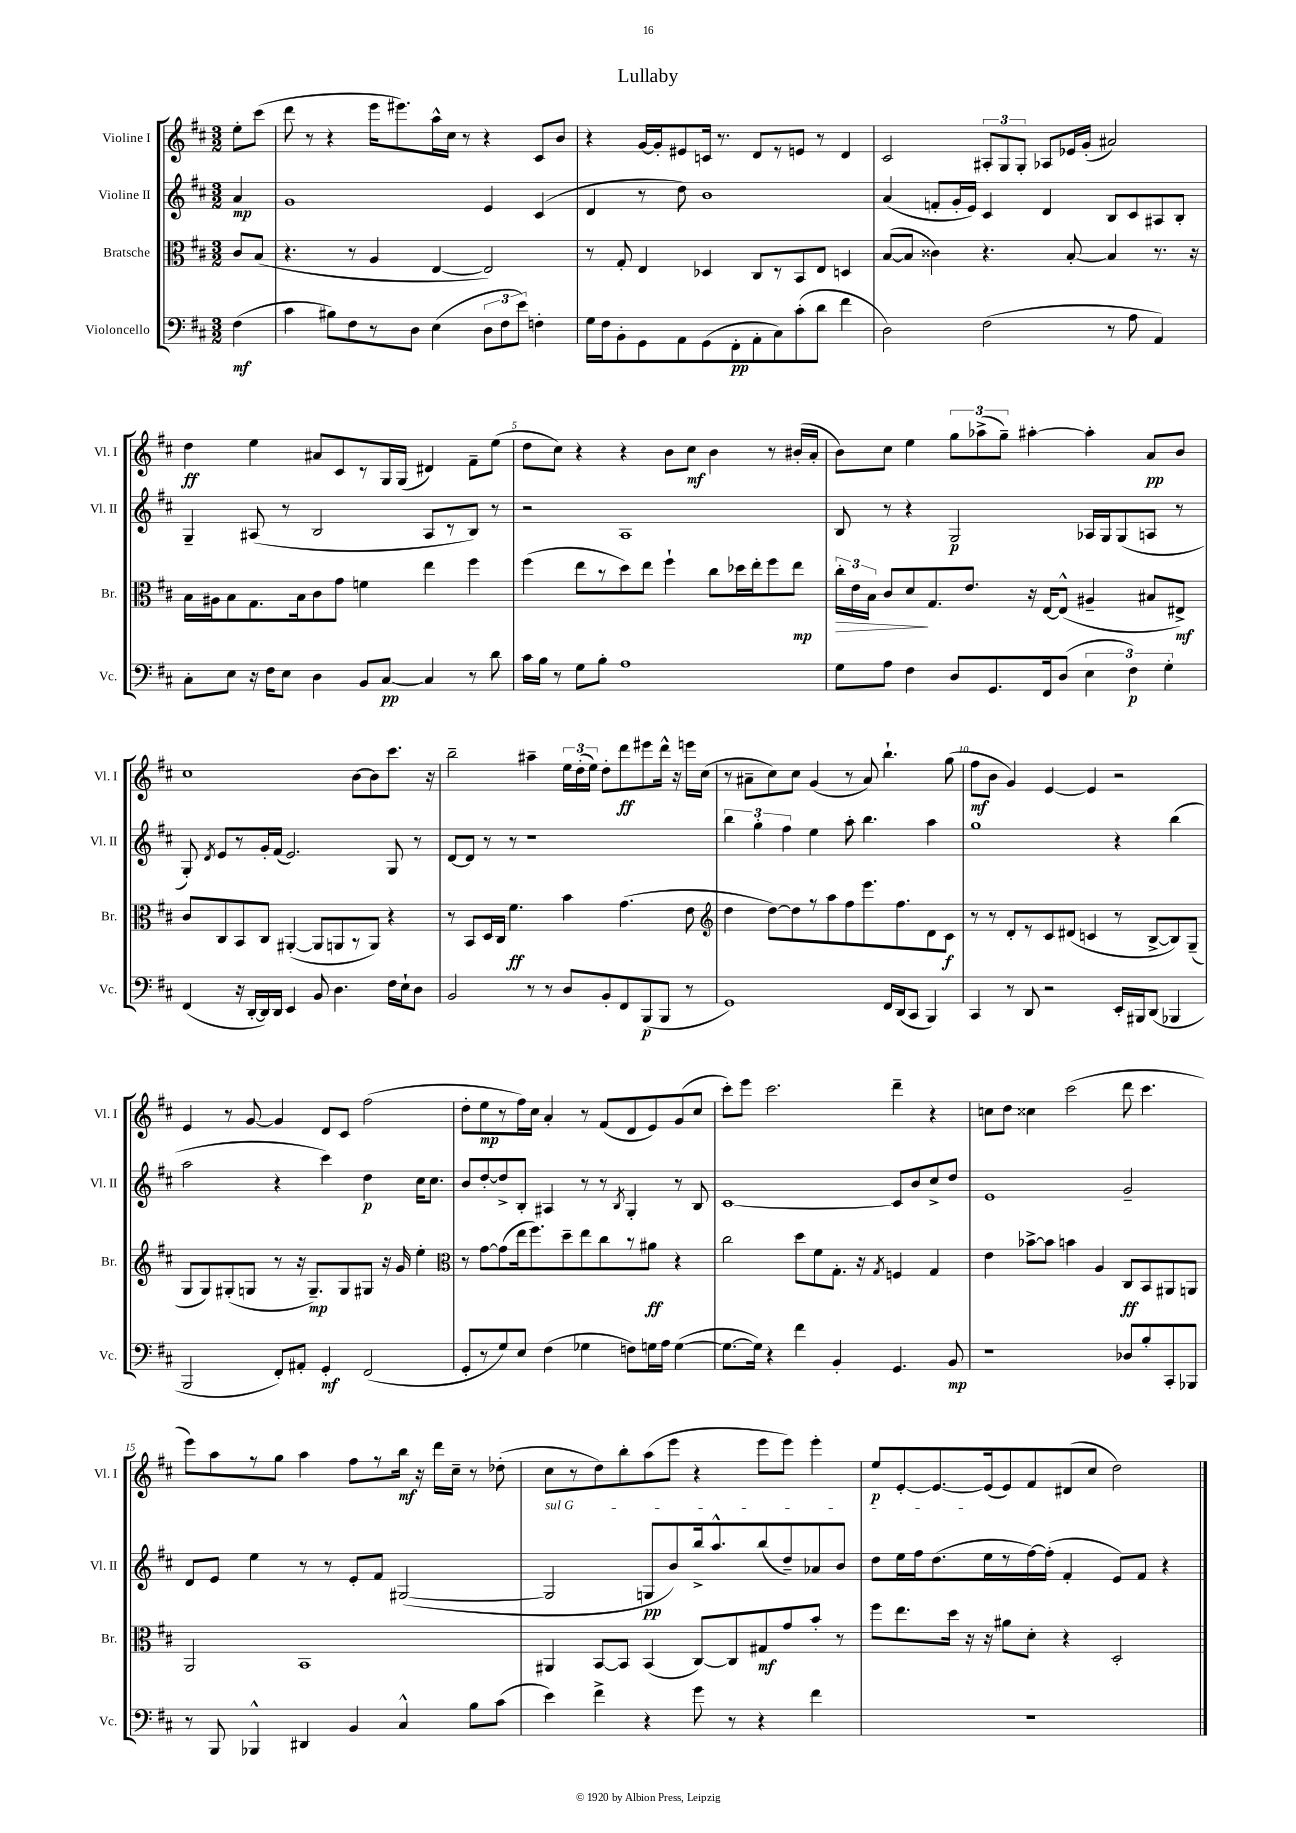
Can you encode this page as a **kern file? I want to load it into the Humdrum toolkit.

**kern	**kern	**kern	**kern
*staff4	*staff3	*staff2	*staff1
*clefF4	*clefC3	*clefG2	*clefG2
*k[f#c#]	*k[f#c#]	*k[f#c#]	*k[f#c#]
*M3/2	*M3/2	*M3/2	*M3/2
(4F#	8c#	4a	8ee'
.	(8B	.	(8ccc#
=	=	=	=
4c#	4.r	1g	8ddd
.	.	.	8r
8B#)	.	.	4r
8F#	8r	.	.
8r	4A	.	16eee
.	.	.	8.eee#)
8D	.	.	.
(4E	[4E	.	16aa^^
.	.	.	16cc#
.	.	.	8r
12D	2E])	4e	4r
12F#	.	.	.
12e)	.	.	.
4F'	.	(4c#	8c#
.	.	.	8b
=	=	=	=
16G	8r	4d	4r
16F#	.	.	.
8BB'	8G'	.	.
8GG	4E	8r	[16g
.	.	.	16g']
8AA	.	8dd)	8e#
(8GG	4D-	1b	16c
.	.	.	8.r
8FF#'	.	.	.
8AA'	8C#	.	8d
8C#)	8r	.	8r
(8c#'	8BB	.	8e
8d	8E	.	8r
4f#	4D	.	4d
=	=	=	=
2D)	([8B	(4a	2c#
.	8B]	.	.
.	4c##)	8f'	.
.	.	16g'	.
.	.	16e)	.
(2F#	4.r	4c#	12A#'
.	.	.	12G
.	.	.	12G'
.	.	4d	8A-
.	[8B'	.	16e-
.	.	.	(16g'
8r	4B]	8B	2a#)
8A	.	8c#	.
4AA)	8.r	8A#	.
.	.	8B'	.
.	16r	.	.
=	=	=	=
8C#'	16B	4G~	4dd
.	16A#	.	.
8E	8B	.	.
16r	8.G	(8A#	4ee
16F#	.	.	.
8E	.	8r	.
.	16B	.	.
4D	8c#	2B	8a#
.	8g	.	8c#
8BB	4f	.	8r
[8C#	.	.	16G
.	.	.	(16G
4C#]	4ee	8A#	4d#)
.	.	8r	.
8r	4ff#	8B)	8f#~
8d	.	8r	(8ee
=	=	=	=
16c#	(4ff#	2r	8dd
16B	.	.	.
8r	.	.	8cc#)
8G	8ee	.	4r
8B'	8r	.	.
1A	8dd)	1A	4r
.	8ee	.	.
.	4ff#`	.	8b
.	.	.	8cc#
.	8cc#	.	4b
.	16dd-	.	.
.	16ee'	.	.
.	8ff#	.	8r
.	8ee	.	(16b#'
.	.	.	16a'
=	=	=	=
8G	24cc#'	8B	8b)
.	24e	.	.
.	24B	.	.
8A	8c#	8r	8cc#
4F#	8d	4r	4ee
.	8.G	.	.
8D	.	2G	12gg
.	8.e	.	.
.	.	.	(12aa-^
8.GG	.	.	.
.	.	.	12gg~)
.	16r	.	[4aa#'
16FF#	[16E	.	.
(8D	(8E^^]	.	.
6E	4A#~	16A-	4aa#']
.	.	16G	.
.	.	(8G	.
6F#)	.	.	.
.	8B#	8A	8a
6G'	.	.	.
.	8E#^)	8r	8b
=	=	=	=
(4FF#	8c#	8G')	1cc#
.	.	8qd	.
.	8C#	8e	.
16r	8BB	8r	.
[16DD'	.	.	.
16DD])	8C#	16g'	.
16DD	.	(16f#	.
4EE	([4AA#'	2.e)	.
8BB	8AA#]	.	.
4.D	8AA	.	.
.	8r	.	[8b
.	8AA)	.	8b]
16F#	4r	8G	8.ccc#
16E`	.	.	.
8D	.	8r	.
.	.	.	16r
=	=	=	=
2BB	8r	[8d	2bb~
.	8BB	8d]	.
.	16D	8r	.
.	16C#	.	.
.	4.f#	8r	.
8r	.	1r	4aa#~
8r	.	.	.
8D	4b	.	24ee
.	.	.	(24dd'
.	.	.	24ee)
8BB'	.	.	8dd'
8FF#	(4.g	.	8ddd
(8BBB	.	.	8eee#
8BBB	.	.	16ddd^^
.	.	.	16r
8r	8e	.	16eee
.	.	.	(16cc#
=	=	=	=
*	*clefG2	*	*
1GG)	4dd	6bb	8r
.	.	.	8a#~
.	.	6gg'	.
.	[8dd)	.	8cc#)
.	.	6ff#	.
.	8dd]	.	8cc#
.	8r	4ee	(4g
.	8aa	.	.
.	8ff#	8aa'	8r
.	8.eee	4.bb	8a#)
16FF#	.	.	4.bb`
(16DD	8.ff#	.	.
8CC#	.	.	.
4BBB)	8d	4aa	.
.	8c#	.	(8gg
=	=	=	=
4CC#	8r	1gg	8ff#
.	8r	.	8b
8r	8d'	.	4g)
8DD	8r	.	.
2r	8c#	.	[4e
.	(8d#	.	.
.	4c	.	4e]
16EE'	8r	4r	2r
16BBB#	.	.	.
(8DD	[8B^	.	.
4BBB-	8B])	(4bb	.
.	(8G~	.	.
=	=	=	=
2BBB	8G	2aa	4e
.	8G)	.	.
.	(8G#'	.	8r
.	8G	.	[8g
8FF#')	8r	4r	4g]
8AA#'	16r	.	.
.	8.G~)	.	.
4GG'	.	4ccc#)	8d
.	8G	.	8c#
(2FF#	8G#	4dd	(2ff#
.	16r	.	.
.	16g	.	.
.	4ee'	16cc#	.
.	.	8.cc#	.
=	=	=	=
*	*clefC3	*	*
8GG'	8r	8b	8dd'
8r	[8g	[8dd'	8ee
8G)	(8g]	8dd^]	8r
8E	16ee	8B'	16ff#)
.	8.ff#)	.	16cc#
(4F#	.	4A#	4a'
.	8dd~	.	.
4G-	8ee	8r	8r
.	8cc#	8r	(8f#
.	.	8qB	.
8F)	8r	4G'	8d
16G	8a#	.	8e)
16A	.	.	.
([4G	4r	8r	(8g
.	.	8B	8cc#
=	=	=	=
8.G_	2cc#	[1c#	8ccc#')
.	.	.	8eee
16G])	.	.	.
4r	.	.	2.ccc#
4f#	8dd	.	.
.	8f#	.	.
4BB'	8.G'	.	.
.	16r	.	.
.	8qG	.	.
4.GG	4F	8c#]	4ddd~
.	.	8b	.
.	4G	8cc#^	4r
8BB	.	8dd	.
=	=	=	=
1r	4e	1e	8cc
.	.	.	8dd
.	[8b-^	.	4cc##
.	8b-]	.	.
.	4b	.	(2ccc#
.	4A	.	.
8D-	8C#	2g~	8ddd
8B'	8BB	.	4.ccc#
8CC#'	8AA#	.	.
8BBB-	8AA	.	.
=	=	=	=
8r	2AA	8d	8eee)
8BBB	.	8e	8aa
4BBB-^^	.	4ee	8r
.	.	.	8gg
4DD#	1BB	8r	4aa
.	.	8r	.
4BB	.	8e'	8ff#
.	.	8f#	8r
4C#^^	.	([2G#	16bb
.	.	.	16r
.	.	.	16ddd
.	.	.	16cc#~
8B	.	.	8r
(8c#	.	.	(8dd-'
=	=	=	=
4e)	4AA#	2G#]	8cc#
.	.	.	8r
4f#^	[8BB	.	8dd)
.	8BB]	.	8bb'
4r	(4BB	8G	(8aa
.	.	8b)	8eee
8g	[8C#)	16bb^	4r
.	.	8.aa^^	.
8r	8C#]	.	.
4r	8G#	(8bb	8eee
.	8g	8dd~)	8eee)
4f#	8b'	8a-	4eee'
.	8r	8b	.
=	=	=	=
1.r	8ff#	8dd	8ee
.	8.ee	16ee	[8e'
.	.	16ff#	.
.	.	(8.dd	8.e_
.	16dd	.	.
.	16r	.	.
.	16r	16ee	(16e]
.	8a#	8r	8e)
.	8d'	[16ff#)	8f#
.	.	(16ff#']	.
.	4r	4f#'	(8d#
.	.	.	8cc#
.	2D'	8e)	2dd)
.	.	8f#	.
.	.	4r	.
==	==	==	==
*-	*-	*-	*-
